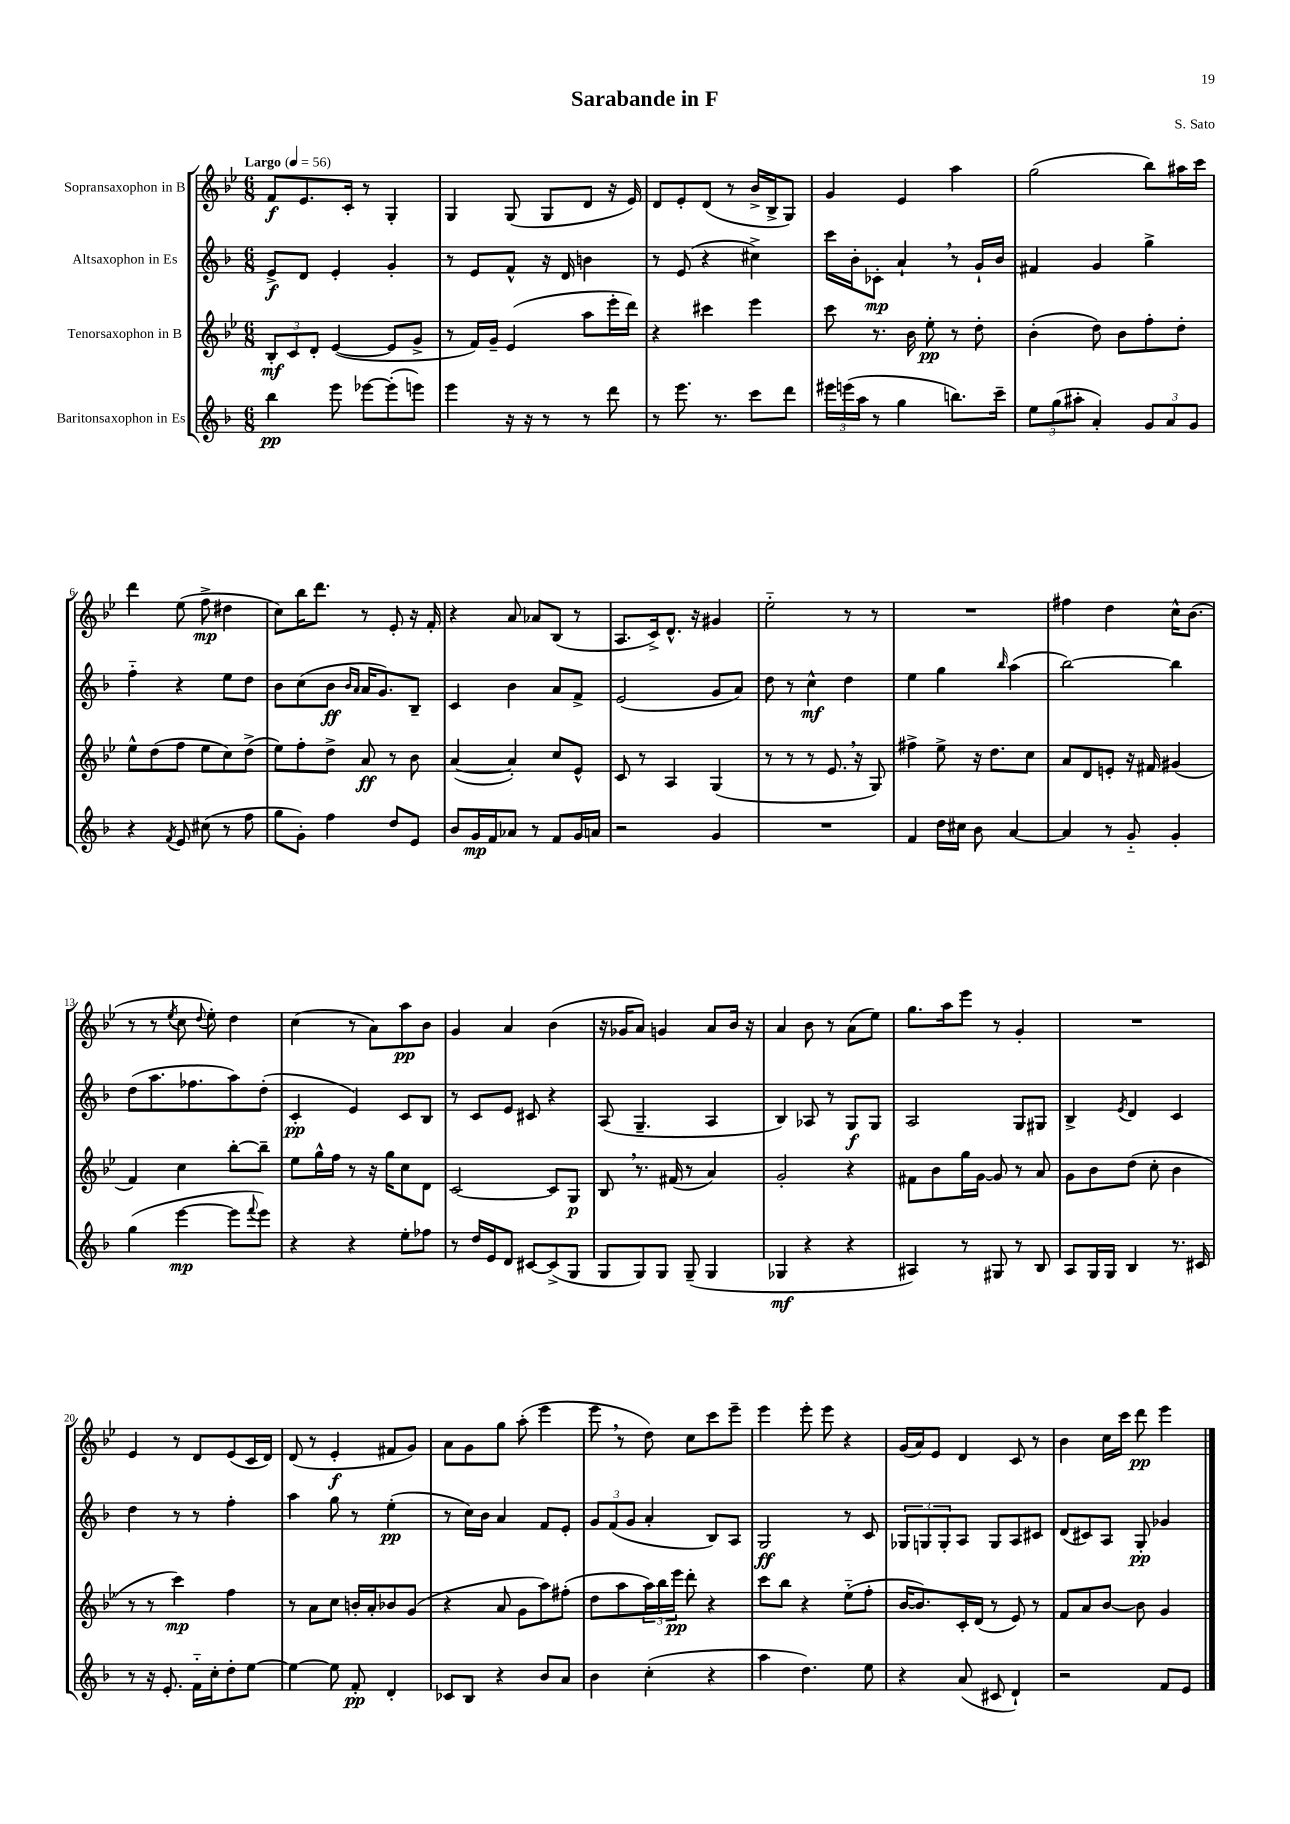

**kern	**kern	**kern	**kern
*staff4	*staff3	*staff2	*staff1
*clefG2	*clefG2	*clefG2	*clefG2
*k[b-]	*k[b-e-]	*k[b-]	*k[b-e-]
*M6/8	*M6/8	*M6/8	*M6/8
*MM56	*MM56	*MM56	*MM56
4bb-	12B-'	8e^	8f
.	12c	.	.
.	.	8d	8.e-
.	12d'	.	.
8eee	([4e-	4e'	.
.	.	.	16c'
[8eee-	.	.	8r
(8eee-']	8e-]	4g'	4G'
8eee)	8g^	.	.
=	=	=	=
4eee	8r	8r	4G
.	16f)	8e	.
.	16g~	.	.
16r	(4e-	8f^^	(8G
16r	.	.	.
8r	.	16r	8G
.	.	16d	.
8r	8aa	4b	8d
8ddd	16eee-'	.	16r
.	16ddd)	.	16e-)
=	=	=	=
8r	4r	8r	8d
8.eee	.	(8e	8e-'
.	4ccc#	4r	(8d
8.r	.	.	.
.	.	.	8r
8ccc	4eee-	4cc#^)	16b-^
.	.	.	16B-^
8ddd	.	.	8G)
=	=	=	=
24eee#	8ccc	16ccc	4g
(24eee	.	.	.
.	.	16b-'	.
24aa	.	.	.
8r	8.r	8c-'	.
4gg	.	4a`	4e-
.	16b-	.	.
.	8ee-'	.	.
8.bb)	8r	8r	4aa
.	8dd'	16g`	.
16ccc~	.	16b-	.
=	=	=	=
12ee	(4b-'	4f#	(2gg
(12gg	.	.	.
12aa#'	.	.	.
4a')	8dd)	4g	.
.	8b-	.	.
12g	8ff'	4gg^	8bb-)
12a	.	.	.
.	8dd'	.	16aa#
12g	.	.	.
.	.	.	16ccc
=	=	=	=
4r	8ee-^^	4ff'~	4ddd
.	(8dd	.	.
8qf	.	.	.
8e	8ff	4r	(8ee-
(8cc#	8ee-	.	8ff^
8r	8cc)	8ee	4dd#
8ff	(8dd^	8dd	.
=	=	=	=
8gg	8ee-)	8b-	8cc)
8g')	8ff'	(8cc	16bb-
.	.	.	8.ddd
4ff	8dd^	8b-	.
.	.	16qqb-	.
.	.	16qqa	.
.	8a	16a	8r
.	.	8.g)	.
8dd	8r	.	8e-'
8e	8b-	8B-~	16r
.	.	.	16f'
=	=	=	=
8b-	([4a	4c	4r
16g	.	.	.
16f	.	.	.
8a-	4a'])	4b-	8a
8r	.	.	8a-
8f	8cc	8a	(8B-
16g	8e-^^	8f^	8r
16a	.	.	.
=	=	=	=
2r	8c	(2e	8.A
.	8r	.	.
.	.	.	16c^)
.	4A	.	8.d^^
.	.	.	16r
4g	(4G	8g	4g#
.	.	8a)	.
=	=	=	=
2.r	8r	8dd	2ee-'~
.	8r	8r	.
.	8r	4cc^^	.
.	8.e-	.	.
.	.	4dd	8r
.	16r	.	.
.	8G)	.	8r
=	=	=	=
4f	4ff#^	4ee	2.r
16dd	8ee-^	4gg	.
16cc#	.	.	.
8b-	16r	.	.
.	8.dd	.	.
.	.	16qqbb-	.
[4a	.	(4aa	.
.	8cc	.	.
=	=	=	=
4a]	8a	[2bb-)	4ff#
.	8d	.	.
8r	8e'	.	4dd
8g'~	16r	.	.
.	16f#	.	.
4g'	(4g#	4bb-]	16cc^^
.	.	.	(8.b-
=	=	=	=
(4gg	4f)	(8dd	8r
.	.	8.aa	8r
.	.	.	8qee-
[4eee	4cc	.	8cc
.	.	8.ff-	.
.	.	.	8qqdd
.	.	.	8ee-')
8eee]	[8bb-'	8aa)	4dd
8qqfff	.	.	.
8eee)	8bb-~]	(8dd'	.
=	=	=	=
4r	8ee-	4c'	(4cc
.	16gg^^	.	.
.	16ff	.	.
4r	8r	4e)	8r
.	16r	.	8a)
.	16gg	.	.
8ee'	8cc	8c	8aa
8ff-	8d	8B-	8b-
=	=	=	=
8r	[2c	8r	4g
16dd	.	8c	.
16e	.	.	.
8d	.	8e	4a
[8c#	.	8c#	.
(8c#^]	8c]	4r	(4b-
8G	8G	.	.
=	=	=	=
8G	8B-	(8A	16r
.	.	.	16g-
8G)	8.r	4.G~	8a)
8G	.	.	4g
.	(16f#	.	.
(8G~	8r	.	.
4G	4a)	4A	8a
.	.	.	16b-
.	.	.	16r
=	=	=	=
4G-	2g'	4B-)	4a
4r	.	8A-	8b-
.	.	8r	8r
4r	4r	8G	(8a
.	.	8G	8ee-)
=	=	=	=
4A#)	8f#	2A	8.gg
.	8b-	.	.
.	.	.	16aa
8r	16gg	.	8eee-
.	[16g	.	.
8G#	8g]	.	8r
8r	8r	8G	4g'
8B-	8a	8G#	.
=	=	=	=
8A	8g	4B-^	2.r
16G	8b-	.	.
16G	.	.	.
.	.	8qe	.
4B-	(8dd	4d	.
.	8cc'	.	.
8.r	4b-	4c	.
16c#	.	.	.
=	=	=	=
8r	8r	4dd	4e-
16r	8r	.	.
8.e'	.	.	.
.	4ccc)	8r	8r
16f'~	.	8r	8d
16cc'	.	.	.
8dd'	4ff	4ff'	(8e-
[8ee	.	.	16c
.	.	.	16d)
=	=	=	=
4ee_	8r	4aa	(8d
.	8a	.	8r
8ee]	8cc	8gg	4e-'
8f'	16b'	8r	.
.	16a'	.	.
4d'	8b-	(4ee'	8f#
.	(8g	.	8g)
=	=	=	=
8c-	4r	8r	8a
8B-	.	16cc)	8g
.	.	16b-	.
4r	8a	4a	8gg
.	8g	.	(8aa'
8b-	8aa)	8f	4eee-
8a	(8ff#'	8e'	.
=	=	=	=
4b-	8dd	12g	8eee-
.	.	(12f	.
.	8aa	.	8r
.	.	12g	.
(4cc'	24aa)	4a'	8dd)
.	24bb-	.	.
.	24eee-	.	.
.	8ddd'	.	8cc
4r	4r	8B-)	8ccc
.	.	8A	8eee-~
=	=	=	=
4aa	8ccc	2G	4eee-
.	8bb-	.	.
4.dd)	4r	.	8eee-'
.	.	.	8eee-
.	(8ee-'~	8r	4r
8ee	8ff'	8c	.
=	=	=	=
4r	[16b-	12G-	(16g
.	8.b-])	.	16a)
.	.	12G	.
.	.	.	8e-
.	.	12G'	.
(8a	16c'	8A	4d
.	(16d	.	.
8c#	8r	8G	.
4d`)	8e-)	8A	8c
.	8r	8c#	8r
=	=	=	=
2r	8f	(8d	4b-
.	8a	8c#)	.
.	[8b-	8A	16cc
.	.	.	16ccc
.	8b-]	8G'	8ddd
8f	4g	4g-	4eee-
8e	.	.	.
==	==	==	==
*-	*-	*-	*-
